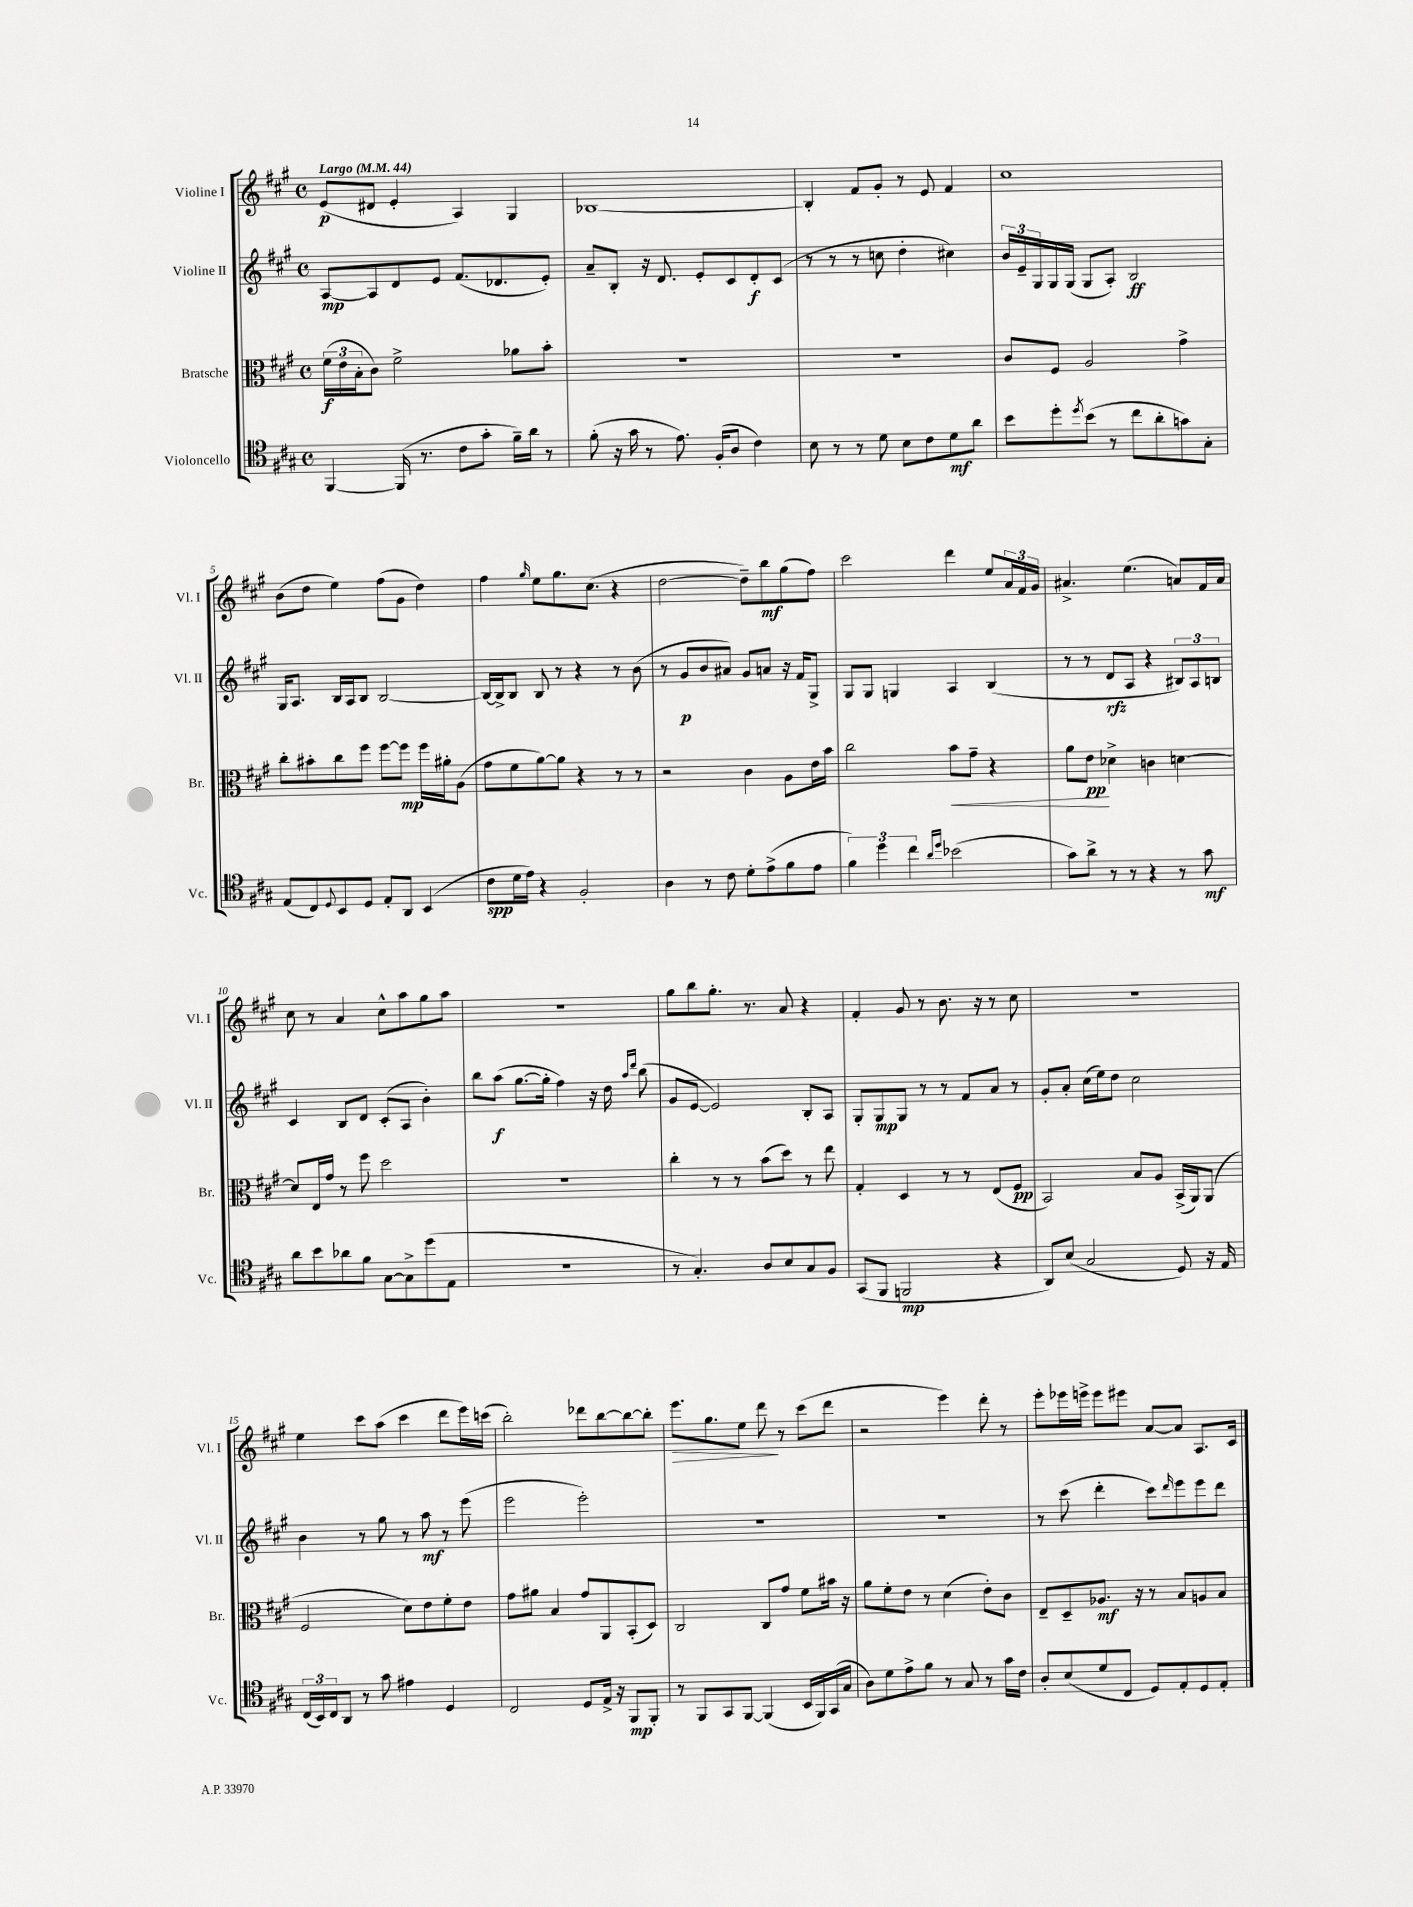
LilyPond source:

<<
\new StaffGroup <<
\new Staff = "s0" \with { instrumentName = "Violine I" shortInstrumentName = "Vl. I" } {
    \clef treble \key a \major \defaultTimeSignature \time 4/4 \tempo "Largo" 4 = 44
    e'8\p( dis'8 e'4-. a4) gis4 |
    bes1~ |
    bes4-. fis'8 gis'8-. r8 e'8 fis'4 |
    cis''1 |
    b'8( d''8 e''4) fis''8( gis'8 d''4) |
    fis''4 \grace { gis''16 } e''8 gis''8. cis''8.( r4 |
    d''2~ d''8--) b''8\mf gis''8( fis''8) |
    cis'''2 d'''4 e''8 \tuplet 3/2 { a'16 fis'16 gis'16 } |
    ais'4.-> e''4.( a'8) fis'16 a'16 |
    cis''8 r8 a'4 cis''8-^ a''8 gis''8 a''8 |
    R1 |
    gis''8 b''8 gis''8.-. r8. a'8 r4 |
    fis'4-. gis'8 r8 b'8. r16 r8 cis''8 |
    R1 |
    e''4 cis'''8 a''8( cis'''4 d'''8 e'''16) c'''16( |
    b''2-.) des'''8 b''8~ b''8~ b''8-. |
    e'''8.\> gis''8. e''8 d'''8\! r8 cis'''8( d'''8 |
    r2 e'''4) d'''8-. r8 |
    e'''8-. ees'''16 e'''16-> e'''8 eis'''8 a'8~ a'8 a8. cis'16 \bar "|." |
}
\new Staff = "s1" \with { instrumentName = "Violine II" shortInstrumentName = "Vl. II" } {
    \clef treble \key a \major \defaultTimeSignature \time 4/4
    a8~\mp a8 d'8 e'8 fis'8.( des'8. e'8-.) |
    a'8-- b8-. r16 d'8. e'8-. cis'8 d'8-.\f cis'8( |
    r8 r8 r8 c''8 d''4-. cis''4) |
    \tuplet 3/2 { b'16 e'16-- gis16 } gis16 gis16( gis8 a8-.) b2\ff |
    gis16 a8. b16 a16 b8 b2~ |
    b16~ b16-> b8 b8 r8 r4 r8 b'8( |
    r8 gis'8\p b'8 ais'8) gis'8 a'8 r16 fis'16 gis8-> |
    gis8 gis8 g4 a4 b4( |
    r8 r8 d'8\rfz a8 r4 \tuplet 3/2 { bis8) a8 b8 } |
    cis'4 b8 d'8 cis'8-.( a8 b'4-.) |
    b''8 a''8\f( gis''8.~ gis''16-. fis''4) r16 d''16 \grace { a''16 d'''16 } b''8( |
    gis'8 e'8~ e'2) b8-. a8 |
    gis8-. gis8\mp gis8 r8 r8 fis'8 a'8 r8 |
    gis'8-. a'8-. cis''16( e''16) d''8 cis''2 |
    b'4 r8 gis''8 r8 a''8\mf r8 e'''8( |
    e'''2 e'''2-.) |
    R1 |
    R1 |
    r8 cis'''8( d'''4-. cis'''8) \grace { d'''16 } e'''8 e'''8 d'''8 \bar "|." |
}
\new Staff = "s2" \with { instrumentName = "Bratsche" shortInstrumentName = "Br." } {
    \clef alto \key a \major \defaultTimeSignature \time 4/4
    \tuplet 3/2 { fis'16\f( e'16 b16-. } cis'8) fis'2-> aes'8 b'8-. |
    R1 |
    R1 |
    cis'8 fis8 a2 gis'4-> |
    cis''8-. bis'8-. cis''8 fis''8 fis''8~ fis''8\mp fis''16 ais'16-. a8( |
    gis'8 fis'8 a'8~) a'8 r4 r8 r8 |
    r2 cis'4 a8 e'16 b'16 |
    cis''2 b'8\< gis'8-- r4 |
    a'8 e'8\pp\! des'4-> c'4 d'4~ |
    d'8 e16 gis'16 r8 fis''8 d''2 |
    r1 |
    cis''4-. r8 r8 b'8( d''8) r8 e''8 |
    gis4-. d4 r8 r8 e8( fis8\pp |
    b,2) b8 a8 b,16->( a,16) a,8( |
    fis2 d'8) e'8 fis'8-. e'8 |
    gis'8 ais'8 b4 gis'8 a,8 b,8-.( d8) |
    cis2 cis8 gis'8 fis'8 bis'16 r16 |
    a'8 fis'8-. e'8 r8 d'4( e'8-.) cis'8 |
    e8-- d8-- aes8.\mf r16 r8 b8 a8 b8 \bar "|." |
}
\new Staff = "s3" \with { instrumentName = "Violoncello" shortInstrumentName = "Vc." } {
    \clef tenor \key a \major \defaultTimeSignature \time 4/4
    fis,4~ fis,16( r8. cis'8 gis'8-. fis'16--) a'16 r8 |
    fis'8-.( r16 gis'16 r8 e'8.) fis16-.( a8 cis'4) |
    b8 r8 r8 d'8 b8 cis'8 d'8\mf a'8 |
    b'8 d''8-. \acciaccatura { d''8 } b'8( r8 cis''8 a'8-. g'8) gis8-. |
    e8( cis8) \appoggiatura { d8 } b,8 d8 e8-. a,8 b,4( |
    cis'8\spp d'16 e'16) r4 fis2-. |
    a4 r8 cis'8 d'8-. e'8->( fis'8 e'8 |
    \tuplet 3/2 { fis'4) d''4 cis''4 } \grace { a'16 d''16 } bes'2( |
    gis'8) a'8-> r8 r8 r4 r8 gis'8\mf |
    a'8 b'8 aes'8 fis'8 gis8~ gis8-> d''8( e8 |
    R1 |
    r8 gis4.-.) a8 b8 gis8 fis8 |
    gis,8( fis,8 f,2\mp r4 |
    a,8) b8( gis2 d8) r16 e16 |
    \tuplet 3/2 { cis16( b,16) cis16 } a,8 r8 gis'8 eis'4 d4 |
    cis2 d8 e16-> r16 fis,8\mp fis,8-. |
    r8 fis,8 gis,8 fis,8~ fis,4( b,16 fis,16) gis,16( gis16 |
    a8) d'8 e'8-> fis'8 r8 gis8 r8 gis'16 cis'16 |
    a8-. b8( d'8 cis8 d8) e8-. d8 e8-. \bar "|." |
}
>>
>>
